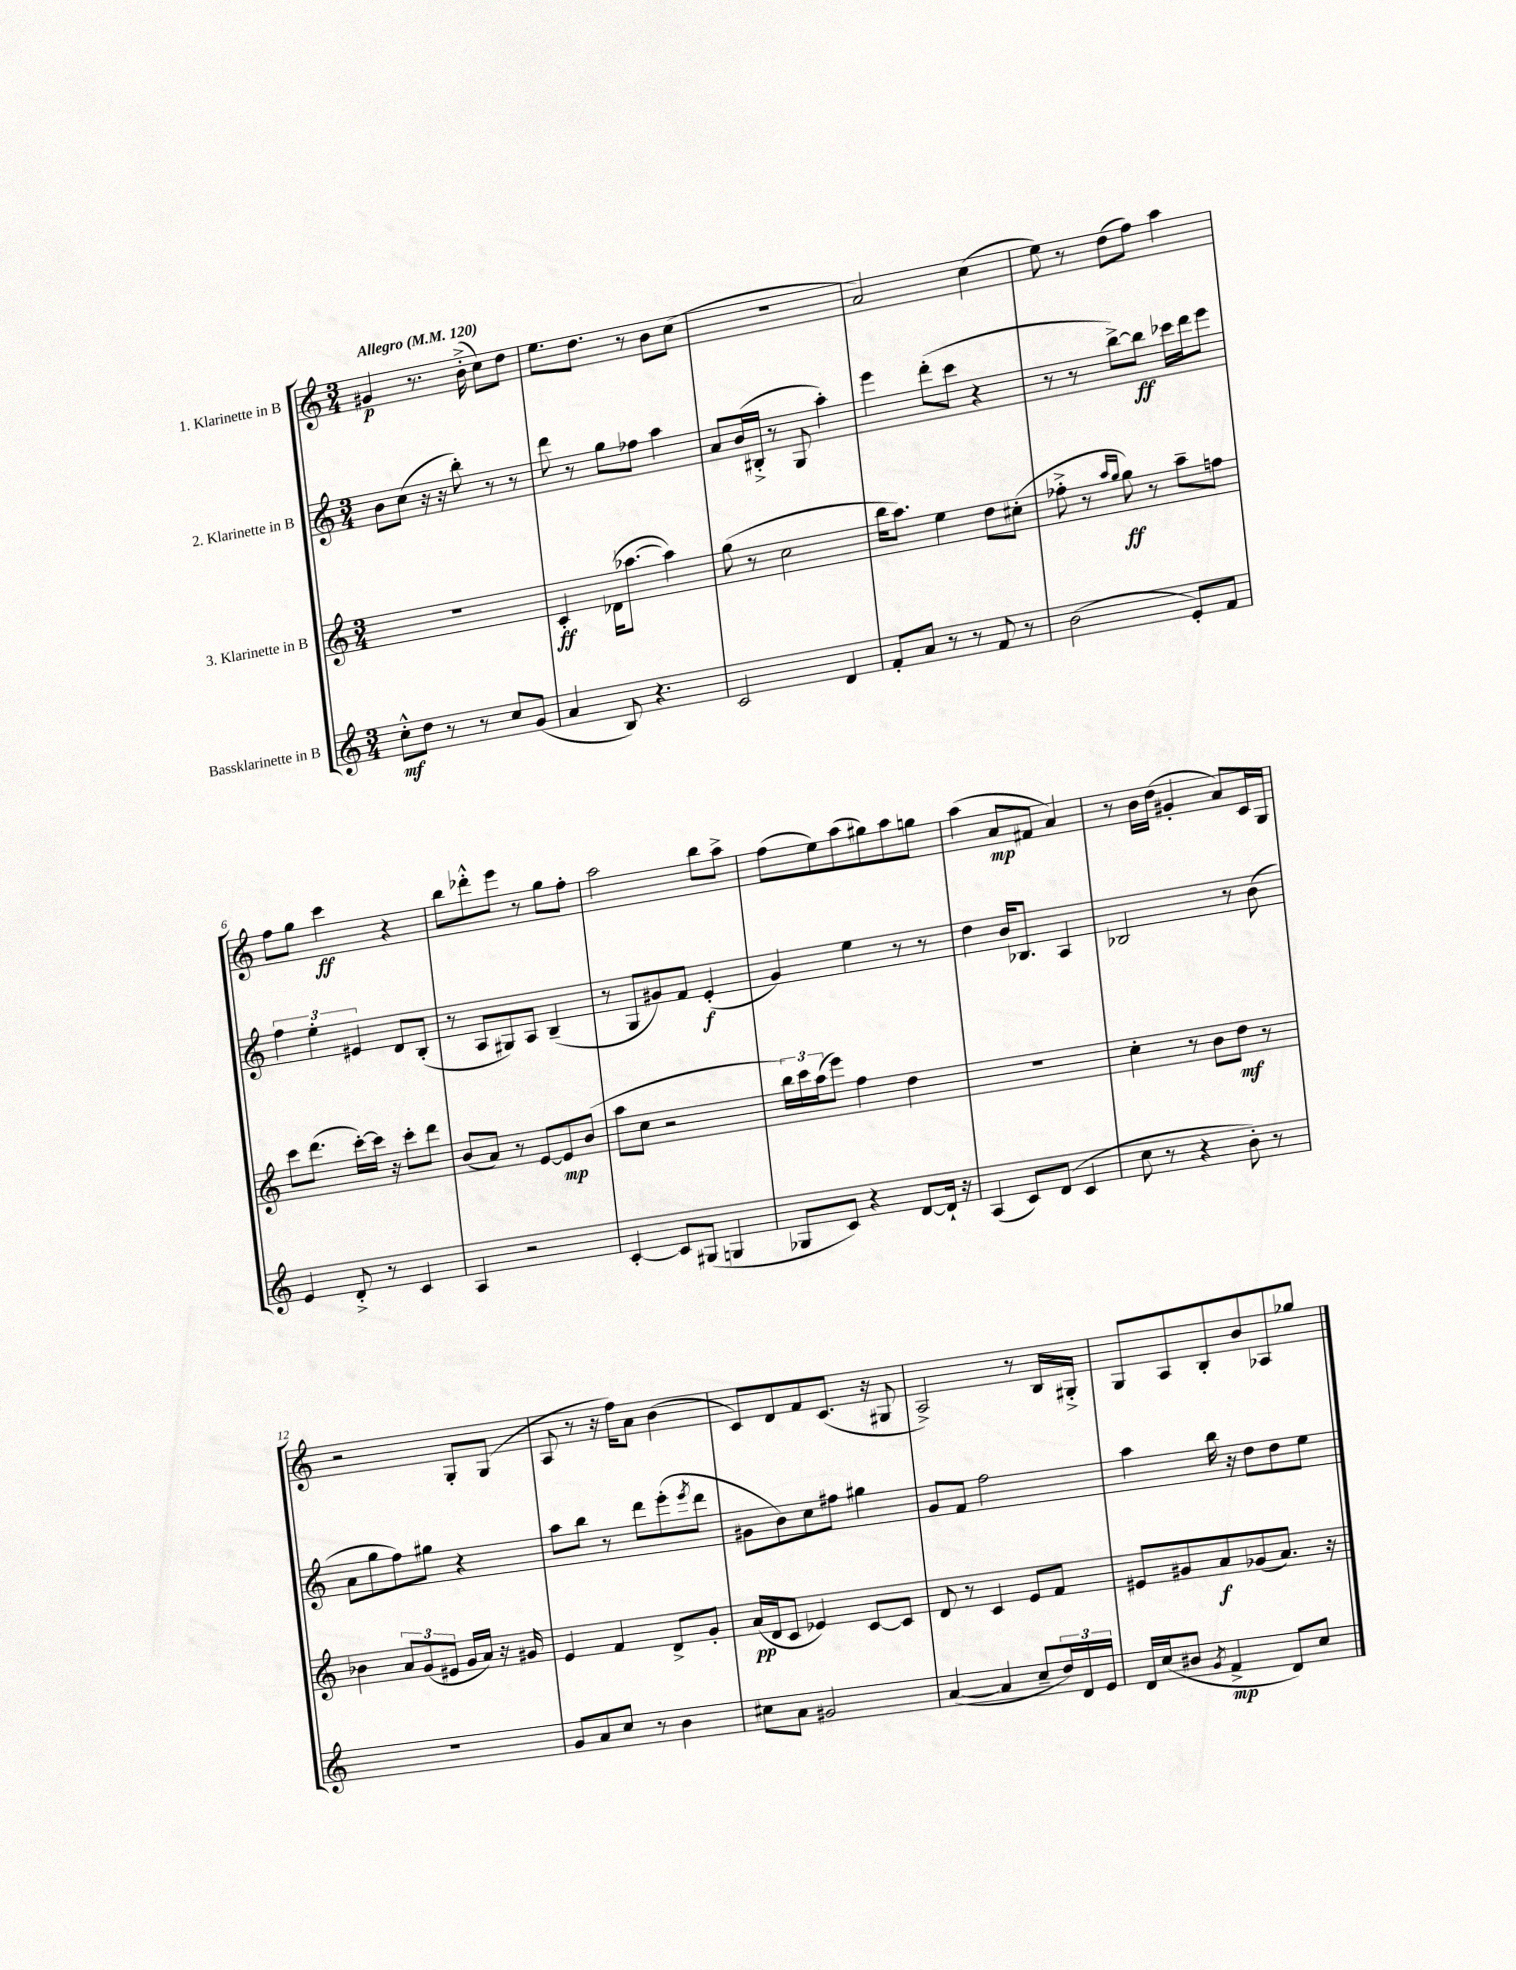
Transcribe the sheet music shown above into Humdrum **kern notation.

**kern	**kern	**kern	**kern
*staff4	*staff3	*staff2	*staff1
*clefG2	*clefG2	*clefG2	*clefG2
*k[]	*k[]	*k[]	*k[]
*M3/4	*M3/4	*M3/4	*M3/4
*MM120	*MM120	*MM120	*MM120
8cc'^^	2.r	8b	4g#
8dd	.	(8cc	.
8r	.	16r	8.r
.	.	16r	.
8r	.	8bb')	.
.	.	.	(16b'^
8cc	.	8r	8cc)
(8g	.	8r	8dd
=	=	=	=
4a	4c'	8ddd	8.ee
.	.	8r	.
.	.	.	8.dd
8B)	(16d-	8gg	.
.	[8.aa-	.	.
4.r	.	8ff-	8r
.	4aa-])	4aa	8b
.	.	.	(8cc
=	=	=	=
2c	(8gg	8a	2.r
.	8r	(16b	.
.	.	16B#'^	.
.	2cc	8r	.
.	.	8G	.
4d	.	4aa')	.
=	=	=	=
8f'	16bb	4eee	2a)
.	8.aa)	.	.
8a	.	.	.
8r	4ee	(8ddd'	.
8r	.	8ccc	.
8f	8dd	4r	(4cc
8r	(8cc#'	.	.
=	=	=	=
(2b	8ff-'^	8r	8ee)
.	8r	8r	8r
.	16qqaa	.	.
.	16qqgg	.	.
.	8gg)	[8bb^)	(8dd
.	8r	8bb]	8ff)
8e')	8aa~	16ccc-	4aa
.	.	16ddd	.
8f	8ff	8eee	.
=	=	=	=
4e	8ccc	6ff	8ff
.	(8.ddd	.	8gg
.	.	6ee'	.
8d'^	.	.	4ccc
.	[16ccc')	.	.
.	.	6e#	.
8r	16ccc]	.	.
.	16r	.	.
4c	8ccc'	8d	4r
.	8ddd	(8B'	.
=	=	=	=
4A	(8b	8r	8bb
.	8a)	8A	8ddd-'^^
2r	8r	8G#)	8eee
.	[8e	8A	8r
.	8e]	(4B~	8gg
.	(8b	.	8ff'
=	=	=	=
[4c'	8aa	8r	2aa
.	8cc	8G	.
8c]	2r	8g#)	.
(8G#	.	8f	.
4G	.	(4e'	8bb
.	.	.	8aa^
=	=	=	=
8G-	24bb)	4g)	(8ff
.	24ccc	.	.
.	(24aa	.	.
8c)	8eee)	.	8ee)
4r	4ff	4ee	(8aa
.	.	.	8gg#)
[8d	4dd	8r	8aa
16d`]	.	8r	8gg
16r	.	.	.
=	=	=	=
(4A	2.r	4dd	(4aa
8c)	.	16b	8a
.	.	8.B-	.
(8d	.	.	8f#
4c	.	4A	4a)
=	=	=	=
8cc	4cc'	2B-	8r
8r	.	.	16b
.	.	.	(16dd
4r	8r	.	4g#'
.	8b	.	.
8b')	8dd	8r	8a)
8r	8r	(8b	16c
.	.	.	16G
=	=	=	=
2.r	4b-	8a	2r
.	.	8gg	.
.	12a	8ff)	.
.	(12g	.	.
.	.	8gg#	.
.	12e#	.	.
.	16g	4r	8G'
.	16a)	.	.
.	16r	.	(8G
.	16g#	.	.
=	=	=	=
8g	4e	8aa	8A
8a	.	8bb	8r
8cc	4f	8r	16r
.	.	.	16ff)
8r	.	8ddd	8a
4b	8d^	(8eee'	(4b
.	.	8qeee	.
.	8g'	8ddd	.
=	=	=	=
8cc#	(16a	8g#	8c)
.	16d	.	.
8a	8c	8b)	8d
2g#	4e-)	8cc	8f
.	.	8ff#	(8.c
.	[8c	4gg#	.
.	.	.	16r
.	8c]	.	8G#
=	=	=	=
([4a	8d	8g	2A^)
.	8r	8f	.
4a]	4c	2ff	.
8cc~	8e	.	8r
24dd)	8f	.	16B
24d	.	.	.
.	.	.	16G#'^
24e	.	.	.
=	=	=	=
16d	8e#	4aa	8G
(16cc	.	.	.
8b#	8g#	.	8A
8qg	.	.	.
4f^	8a	16bb	8B'
.	.	16r	.
.	(8g-	8dd	8b
8d)	8.a)	8dd	8A-
8cc	.	8ee	8gg-
.	16r	.	.
==	==	==	==
*-	*-	*-	*-
